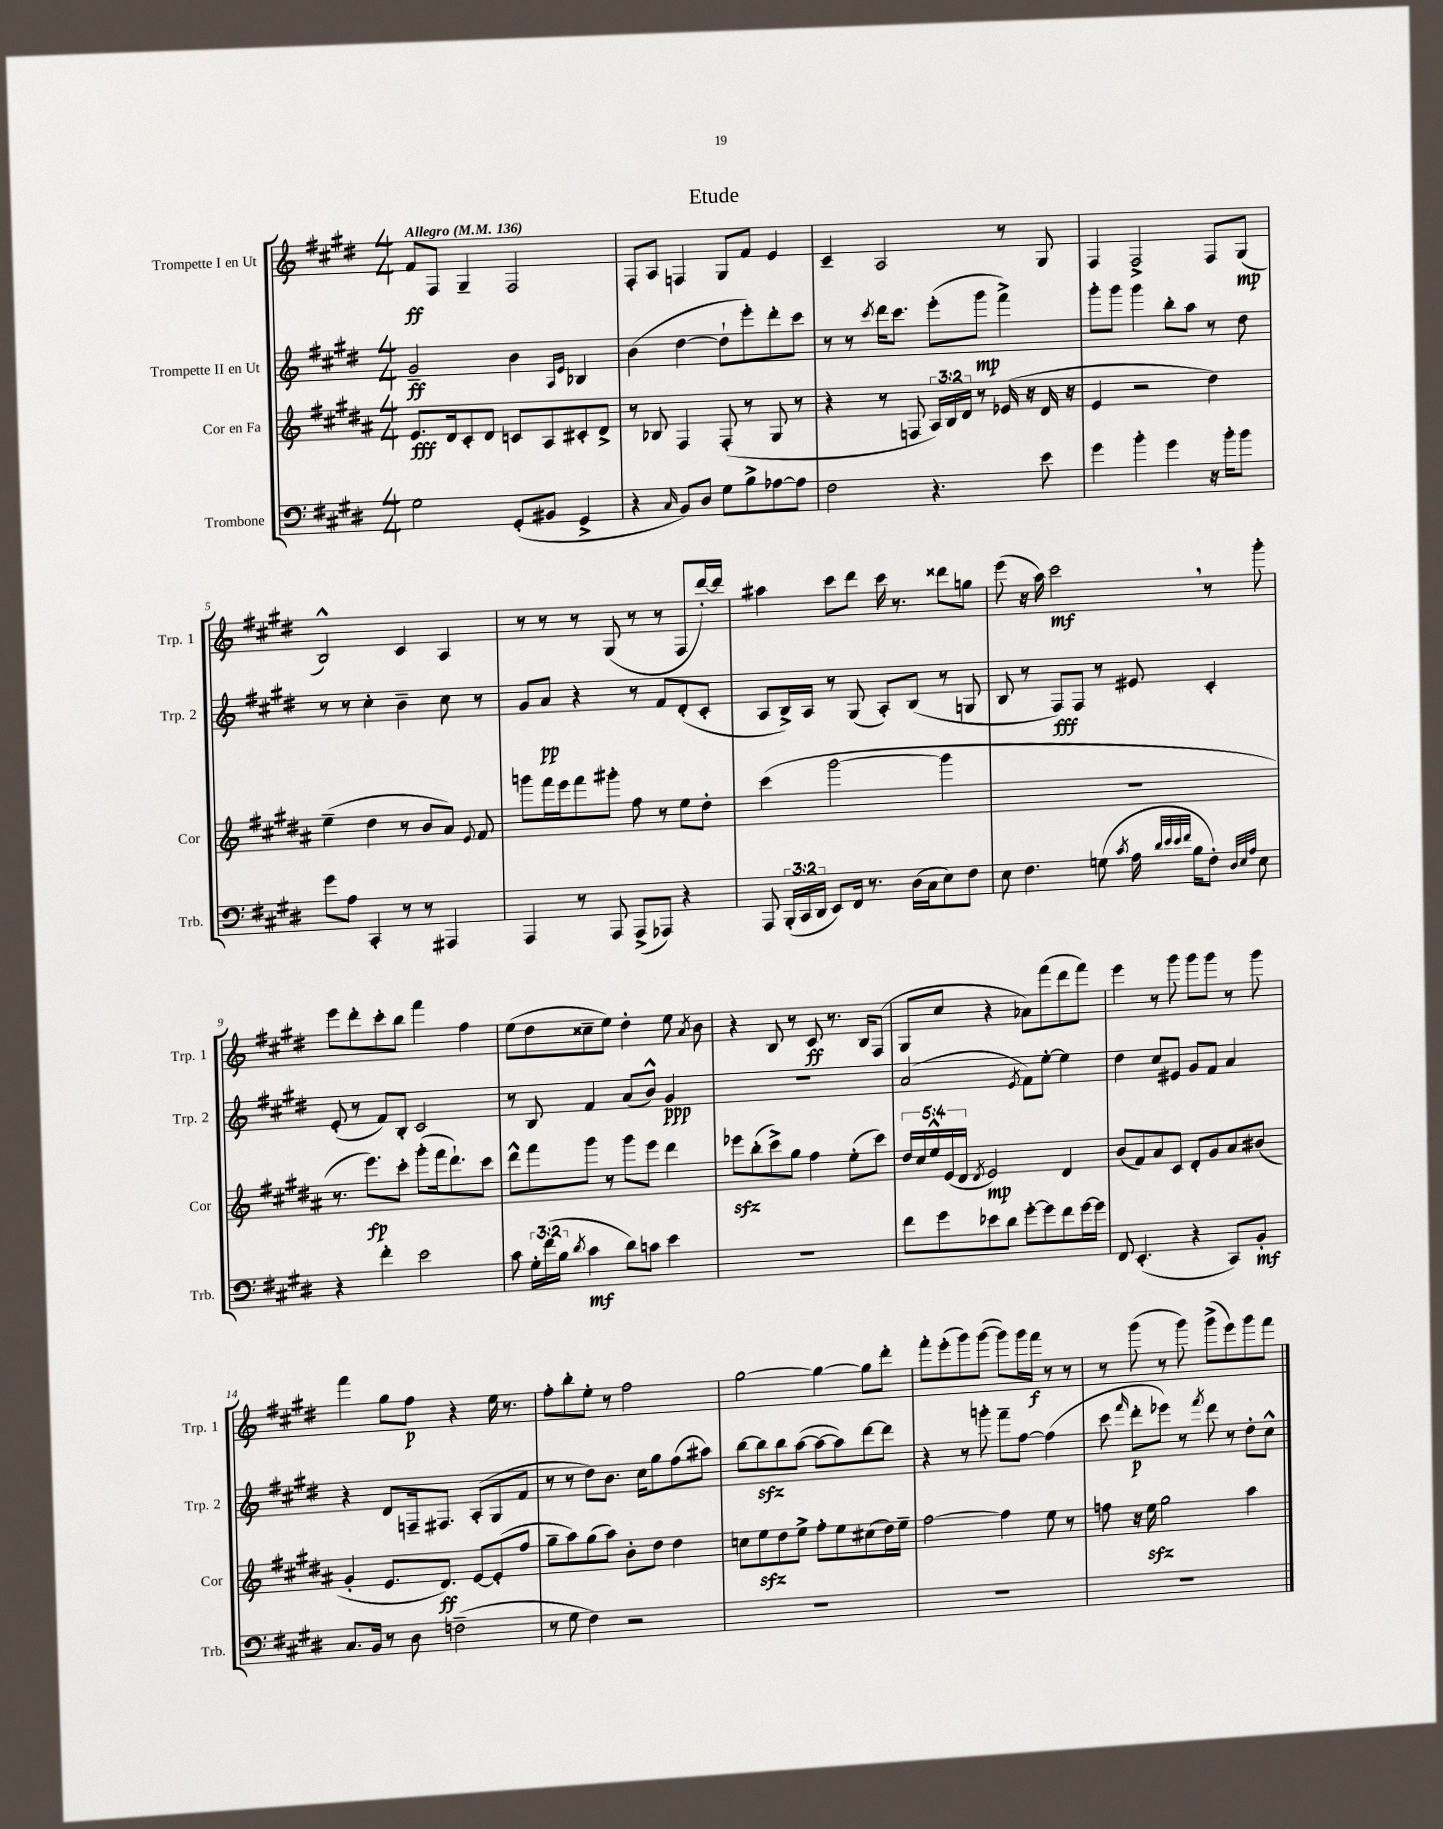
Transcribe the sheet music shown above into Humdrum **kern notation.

**kern	**dynam	**kern	**dynam	**kern	**dynam	**kern	**dynam
*part4	*part4	*part3	*part3	*part2	*part2	*part1	*part1
*staff4	*staff4	*staff3	*staff3	*staff2	*staff2	*staff1	*staff1
*I"Trombone	*	*I"Cor en Fa	*	*I"Trompette II en Ut	*	*I"Trompette I en Ut	*
*I'Trb.	*	*I'Cor	*	*I'Trp. 2	*	*I'Trp. 1	*
*clefF4	*	*clefG2	*	*clefG2	*	*clefG2	*
*k[f#c#g#d#]	*	*k[f#c#g#d#a#]	*	*k[f#c#g#d#]	*	*k[f#c#g#d#]	*
*M4/4	*	*M4/4	*	*M4/4	*	*M4/4	*
*MM136	*	*MM136	*	*MM136	*	*MM136	*
=1	=1	=1	=1	=1	=1	=1	=1
!	!	!	!	!	!	!LO:TX:a:B:t=Allegro	!
2G#\	.	8.e/L	fff	2g#~/	ff	8f#/L	ff
.	.	.	.	.	.	8F#/J	.
.	.	16d#/k	.	.	.	.	.
.	.	8c#'/	.	.	.	4G#~/	.
.	.	8d#/J	.	.	.	.	.
(8GG#'/L	.	8cn/L	.	4b\	.	2F#/	.
8BB#X/J	.	8A#/	.	.	.	.	.
.	.	.	.	16qqA/LL	.	.	.
.	.	.	.	16qqe/JJ	.	.	.
4GG#^/	.	8c#X'/	.	4B-X/	.	.	.
.	.	8d#^/J	.	.	.	.	.
=2	=2	=2	=2	=2	=2	=2	=2
4r	.	8r	.	(4b\	.	8F#'/L	.
.	.	8B-X/	.	.	.	8A/J	.
16qqC#/	.	.	.	.	.	.	.
8BB/L)	.	4F#/	.	[4dd#\	.	4Fn/	.
8D#/J	.	.	.	.	.	.	.
8G#\L	.	(8F#'/	.	8dd#`\L]	.	8G#/L	.
8B^\	.	8r	.	8eee'\)	.	8f#/J	.
[8A-X\	.	8G#/	.	8ddd#'\	.	4e/	.
8A-\J]	.	8r	.	8ccc#\J	.	.	.
=3	=3	=3	=3	=3	=3	=3	=3
2F#\	.	4r	.	8r	.	4c#~/	.
.	.	.	.	8r	.	.	.
.	.	.	.	8qccc#/	.	.	.
.	.	8r	.	16ddd#\KL	.	2A/	.
.	.	.	.	8.ccc#\J	.	.	.
.	.	8Fn/	.	.	.	.	.
4.r	.	24A#/LL)	.	(8eee'\L	.	.	.
.	.	24B/	.	.	.	.	.
.	.	24d#/JJ	.	.	.	.	.
.	.	8r	.	8ggg#\J	mp	.	.
.	.	(16e-X/	.	4fff#^\)	.	8r	.
.	.	16r	.	.	.	.	.
8e\	.	16d#/	.	.	.	8G#/	.
.	.	16r	.	.	.	.	.
=4	=4	=4	=4	=4	=4	=4	=4
4g#\	.	4e/	.	8ggg#'\L	.	4F#/	.
.	.	.	.	8ggg#\J	.	.	.
4b'\	.	2r	.	4ggg#\	.	2F#^/	.
4g#\	.	.	.	8bb'\L	.	.	.
.	.	.	.	8aa\J	.	.	.
16r	.	4dd#\)	.	8r	.	8F#/L	.
16b'\KL	.	.	.	.	.	.	.
8b\J	.	.	.	8dd#\	.	(8G#/J	mp
!!LO:LB:g=z
=5	=5	=5	=5	=5	=5	=5	=5
8g#\L	.	(4ee~\	.	8r	.	2B^^/)	.
8A\J	.	.	.	8r	.	.	.
4CC#'/	.	4dd#\	.	4cc#'\	.	.	.
8r	.	8r	.	4b~\	.	4c#/	.
8r	.	8b/L	.	.	.	.	.
4AAA#X/	.	8a#/J)	.	8cc#\	.	4A/	.
.	.	8qqe/	.	.	.	.	.
.	.	8f#/	.	8r	.	.	.
=6	=6	=6	=6	=6	=6	=6	=6
4AAA/	.	8gggn\L	.	8g#/L	.	8r	.
.	.	16fff#\L	.	8a/J	pp	8r	.
.	.	16eee\J	.	.	.	.	.
8r	.	8fff#\	.	4r	.	8r	.
8AAA/	.	8ggg#X'\J	.	.	.	(8G#/	.
(8AAA^/L	.	8ff#\	.	8r	.	8r	.
8AAA-X/J)	.	8r	.	8f#/L	.	8r	.
4r	.	8ee\L	.	(8d#'/	.	8F#/L	.
.	.	8dd#'\J	.	8c#'/J	.	[16ddd#'/L)	.
.	.	.	.	.	.	16ddd#/JJ]	.
=7	=7	=7	=7	=7	=7	=7	=7
8AAA/	.	(4ccc#\	.	8A/L	.	4aa#X\	.
(24BBB'/LL	.	.	.	16B^/L)	.	.	.
24CC#/	.	.	.	.	.	.	.
.	.	.	.	16A/JJ	.	.	.
24DD#/JJ	.	.	.	.	.	.	.
8EE/L)	.	[2ggg#\	.	8r	.	8ccc#\L	.
16FF#/Jk	.	.	.	(8G#/	.	8ddd#\J	.
8.r	.	.	.	.	.	.	.
.	.	.	.	8A'/L)	.	16ccc#\	.
.	.	.	.	.	.	8.r	.
(16D#\LL	.	.	.	(8B/J	.	.	.
16C#\J	.	.	.	.	.	.	.
8E\)	.	4ggg#\]	.	8r	.	8ddd##X\L	.
8F#\J	.	.	.	8Gn/	.	8ggn\J	.
=8	=8	=8	=8	=8	=8	=8	=8
8E\	.	1r	.	8B/	.	(8eee\	.
4.F#\	.	.	.	8r	.	16r	.
.	.	.	.	.	.	16aa\)	.
.	.	.	.	8F#/L)	fff	2ccc#,\	mf
.	.	.	.	8F#/J	.	.	.
(8Gn\	.	.	.	8r	.	.	.
8qc#/	.	.	.	.	.	.	.
16A\	.	.	.	8e#X/	.	.	.
32qqd#/LLL	.	.	.	.	.	.	.
32qqe/	.	.	.	.	.	.	.
32qqe/	.	.	.	.	.	.	.
32qqf#/JJJ	.	.	.	.	.	.	.
16B\KL	.	.	.	.	.	.	.
8F#'\J)	.	.	.	4c#'/	.	8r	.
32qqD#/LLL	.	.	.	.	.	.	.
32qqE/	.	.	.	.	.	.	.
32qqA/JJJ	.	.	.	.	.	.	.
8E\	.	.	.	.	.	8ggg#'\	.
!!LO:LB:g=z
=9	=9	=9	=9	=9	=9	=9	=9
4r	.	8.r	.	(8e'/	.	8eee\L	.
.	.	.	.	8r	.	8ddd#'\	.
.	.	8.eee\L)	fp	.	.	.	.
4f#'\	.	.	.	8f#/L)	.	8ccc#'\	.
.	.	8ccc#'\J	.	8B'/J	.	8bb\J	.
2e\	.	(8ggg#'\L	.	2c#/	.	4fff#\	.
.	.	16fff#\k	.	.	.	.	.
.	.	8.ddd#`\)	.	.	.	.	.
.	.	.	.	.	.	4ff#\	.
.	.	8ccc#\J	.	.	.	.	.
=10	=10	=10	=10	=10	=10	=10	=10
8c#\	.	8ddd#^^\L	.	8r	.	(8ee\L	.
24G#'\LL	.	8fff#\	.	8B/	.	8dd#\	.
(24f#\	.	.	.	.	.	.	.
24B\JJ	.	.	.	.	.	.	.
8qd#/	.	.	.	.	.	.	.
4c#\	mf	8ggg#\J	.	4f#/	.	8cc##X~\	.
.	.	8r	.	.	.	8ee\J)	.
8d#\L)	.	8ggg#\L	.	(8a/L	.	4dd#'\	.
8cn\J	.	8eee\J	.	8b^^/J)	.	.	.
4e\	.	4ddd#\	.	4g#/	ppp	8ee\	.
.	.	.	.	.	.	8qa/	.
.	.	.	.	.	.	8b\	.
=11	=11	=11	=11	=11	=11	=11	=11
1r	.	8eee-Xzz\L	.	1r	.	4r	.
.	.	(8bb'\	.	.	.	.	.
.	.	8ccc#^\)	.	.	.	8B/	.
.	.	8gg#\J	.	.	.	8r	.
.	.	4ff#\	.	.	.	8c#/	ff
.	.	.	.	.	.	8.r	.
.	.	(8ee'\L	.	.	.	.	.
.	.	.	.	.	.	16B/KL	.
.	.	8ccc#\J)	.	.	.	(8F#/J	.
=12	=12	=12	=12	=12	=12	=12	=12
8f#\L	.	20dd#/LL	.	(2a/	.	8G#/L	.
.	.	20cc#/	.	.	.	.	.
.	.	20ee^^/	.	.	.	.	.
8g#\	.	.	.	.	.	8cc#/J	.
.	.	(20e/	.	.	.	.	.
.	.	20d#/JJ	.	.	.	.	.
.	.	8qd#/	.	.	.	.	.
8e-X\	.	2e/)	mp	.	.	4r	.
8d#\J	.	.	.	.	.	.	.
.	.	.	.	8qe/	.	.	.
[8g#'\L	.	.	.	8f#\L)	.	8a-X\L)	.
8g#\]	.	.	.	[8ee'\J	.	(8fff#\	.
8f#\	.	4d#/	.	4ee\]	.	8ddd#\	.
[16g#\L	.	.	.	.	.	8fff#\J)	.
16g#\JJ]	.	.	.	.	.	.	.
=13	=13	=13	=13	=13	=13	=13	=13
8FF#/	.	(8b/L	.	4dd#\	.	4eee\	.
(4.EE'/	.	8f#/)	.	.	.	.	.
.	.	8a#/	.	8cc#/L	.	8r	.
.	.	8c#/J	.	8e#X/J	.	8ggg#\	.
4r	.	8d#'/L	.	8g#/L	.	8ggg#\L	.
.	.	8g#/	.	8f#/J	.	8ggg#\J	.
8CC#/L)	.	8a#/	.	4a/	.	8r	.
8BB'/J	mf	(8b#X/J	.	.	.	8ggg#\	.
!!LO:LB:g=z
=14	=14	=14	=14	=14	=14	=14	=14
8.C#/L	.	4g#'/	.	4r	.	4fff#\	.
16BB/Jk	.	.	.	.	.	.	.
8r	.	8.e/L	.	8d#/L	.	8gg#\L	.
8D#\	.	.	.	16Fn~/k	.	8ff#\J	p
.	.	8.d#/J)	ff	8.F#X/J	.	.	.
(2Fn~\	.	.	.	.	.	4r	.
.	.	[8e/L	.	(8A'/L	.	.	.
.	.	(8e'/]	.	8G#/	.	16ee\	.
.	.	.	.	.	.	8.r	.
.	.	8ff#/J	.	8f#/J	.	.	.
=15	=15	=15	=15	=15	=15	=15	=15
8r	.	8gg#~\L	.	8r	.	8ff#'\L	.
8G#\	.	8aa#\)	.	8r	.	8bb'\	.
4F#\)	.	(8gg#\	.	8dd#\L)	.	8ee'\J	.
.	.	8aa#\J)	.	8.b\J	.	8r	.
2r	.	8b'\L	.	.	.	2ff#\	.
.	.	.	.	16cc#\KL	.	.	.
.	.	8dd#\J	.	8gg#\	.	.	.
.	.	4dd#\	.	(8ff#\	.	.	.
.	.	.	.	8aa#X\J)	.	.	.
=16	=16	=16	=16	=16	=16	=16	=16
1r	.	8ccn\L	.	[8bb\L	.	[2gg#\	.
.	.	8eezz\	.	8bbzz\]	.	.	.
.	.	8dd#\	.	8bb\	.	.	.
.	.	8ee^\J	.	([8aa\J	.	.	.
.	.	8ff#'\L	.	8aa\L_	.	4gg#\_	.
.	.	8ee\	.	8aa\])	.	.	.
.	.	(8cc#X\	.	[8ddd#\	.	8gg#\L]	.
.	.	16dd#\L)	.	8ddd#\J]	.	8ddd#'\J	.
.	.	16ee~\JJ	.	.	.	.	.
=17	=17	=17	=17	=17	=17	=17	=17
1r	.	[2ff#\	.	4r	.	8fff#'\L	.
.	.	.	.	.	.	(8eee'\	.
.	.	.	.	8r	.	8ggg#\)	.
.	.	.	.	8gggn'\	.	([8ggg#\J	.
.	.	4ff#\]	.	8fff#~\L	.	8ggg#\L])	.
.	.	.	.	[8ff#\J	.	16ggg#\L	.
.	.	.	.	.	.	16fff#\JJ	f
.	.	8ee\	.	(4ff#\]	.	8r	.
.	.	8r	.	.	.	8r	.
=18	=18	=18	=18	=18	=18	=18	=18
1r	.	8ffn\	.	8ccc#\	.	8r	.
.	.	.	.	16qqfff#/	.	.	.
.	.	16r	.	8ddd#'\L	p	(8ggg#\	.
.	.	16eezz\	.	.	.	.	.
.	.	2gg#\	.	8eee-X\J)	.	8r	.
.	.	.	.	8r	.	8ggg#\)	.
.	.	.	.	8qfff#/	.	.	.
.	.	.	.	8ddd#\	.	(8ggg#^\L	.
.	.	.	.	8r	.	8eee\)	.
.	.	4aa#\	.	8dd#'\L	.	8ggg#\	.
.	.	.	.	8cc#^^\J	.	8fff#\J	.
==	==	==	==	==	==	==	==
*-	*-	*-	*-	*-	*-	*-	*-
